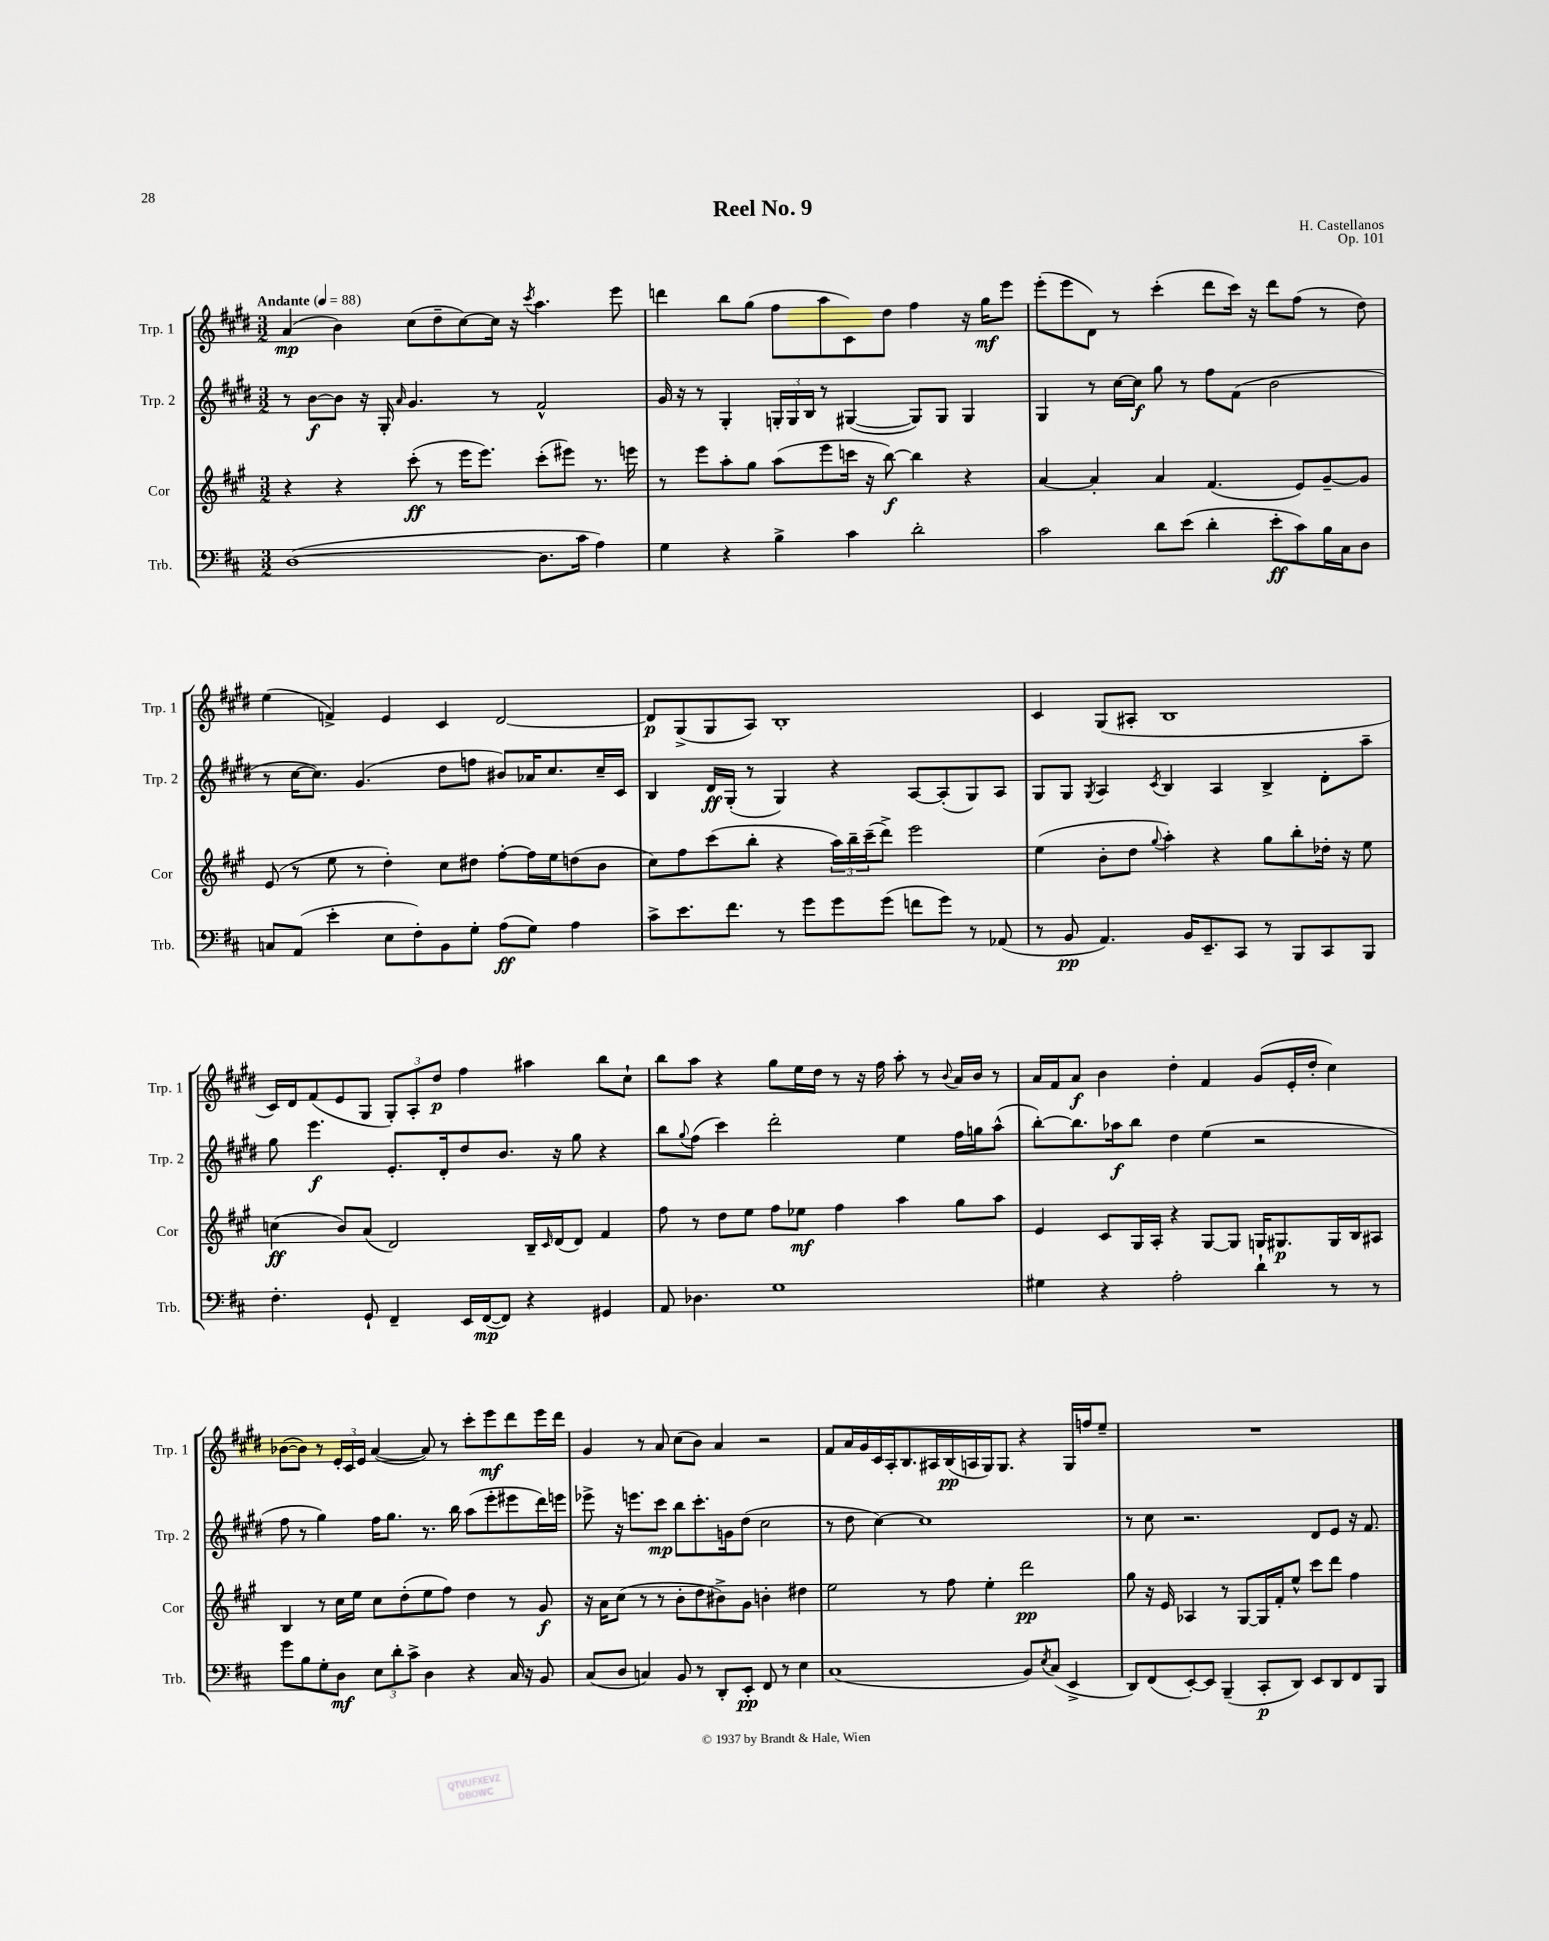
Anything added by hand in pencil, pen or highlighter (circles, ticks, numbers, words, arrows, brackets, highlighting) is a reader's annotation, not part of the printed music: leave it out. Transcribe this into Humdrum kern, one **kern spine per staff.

**kern	**kern	**kern	**kern
*staff4	*staff3	*staff2	*staff1
*clefF4	*clefG2	*clefG2	*clefG2
*k[f#c#]	*k[f#c#g#]	*k[f#c#g#d#]	*k[f#c#g#d#]
*M3/2	*M3/2	*M3/2	*M3/2
*MM88	*MM88	*MM88	*MM88
([1D	4r	8r	(4a
.	.	[8b	.
.	4r	8b]	4b)
.	.	16r	.
.	.	16G#'	.
.	.	16qqa	.
.	(8ccc#'	4.g#	(8cc#
.	8r	.	8dd#~
.	16eee	.	[8cc#)
.	8.eee)	.	.
.	.	8r	16cc#]
.	.	.	16r
.	.	.	8qccc#
8.D]	(8ccc#'	2f#^^	4.aa
.	8eee#)	.	.
16c#	.	.	.
4A)	8.r	.	.
.	.	.	8eee
.	16eee	.	.
=	=	=	=
4G	8r	16g#	4ddd
.	.	16r	.
.	8eee	8r	.
4r	8aa'	4G#'	8bb
.	8gg#	.	(8gg#
4B^	(8aa	24G'	8ff#
.	.	24G	.
.	.	24B	.
.	8eee	8r	8aa
4c#	16ccc	([4G#	8c#)
.	16r	.	.
.	[8bb)	.	8dd#
2d'	4bb]	8G#])	4ff#
.	.	8G#	.
.	4r	4G#	16r
.	.	.	16gg#
.	.	.	8eee
=	=	=	=
2c#	[4a	4G#	(8eee'
.	.	.	8eee
.	4a']	8r	8d#)
.	.	[16cc#	8r
.	.	16cc#]	.
8d	4a	8gg#	(4ccc#'
(8e	.	8r	.
4d'	(4.f#	8ff#	8ddd#
.	.	(8f#	16ccc#)
.	.	.	16r
8e'	.	2b	8ddd#
8c#)	8e)	.	(8ff#
16B	[8g#~	.	8r
16C#	.	.	.
8D	8g#]	.	8dd#)
=	=	=	=
8C	(8e	8r	(4ee
(8AA	8r	[16cc#	.
.	.	8.cc#])	.
4e'	8ee	.	4f^)
.	8r	(4.g#	.
8E	4dd')	.	4e
8F#')	.	.	.
8BB	8cc#	8dd#	4c#
8G'	8dd#	8ff	.
(8A	[8ff#'	8b#)	[2d#
8G)	16ff#]	16a-	.
.	16ee	8.cc#	.
4A	(8dd	.	.
.	8b	16cc#~	.
.	.	16c#	.
=	=	=	=
8c#^	8cc#)	4B	8d#]
8.e	8ff#	.	(8G#^
.	(8ccc#	16d#	8G#
8.f#	.	(16G#'	.
.	8bb'	8r	8A)
8r	4r	4G#)	1B'
8g	.	.	.
8g	24aa)	4r	.
.	24bb~	.	.
.	(24ccc#~	.	.
(8g	8ddd^)	.	.
8f	2eee	[8A	.
8g)	.	(8A']	.
8r	.	8G#)	.
(8AA-	.	8A	.
=	=	=	=
8r	(4ee	8G#	4c#
8BB	.	8G#	.
.	.	8qG#	.
4.AA)	8b'	4A	(8G#
.	8dd	.	8A#'
.	8qqgg#	8qc#	.
.	4aa')	4B	1B
16BB	.	.	.
8.EE~	.	.	.
.	4r	4A	.
8CC#	.	.	.
8r	8gg#	4B^	.
8BBB	8bb'	.	.
8CC#	16dd-'	8d#'	.
.	16r	.	.
8BBB	8ee	8aa~	.
=	=	=	=
4.F#'	(4cc	8gg#	16c#)
.	.	.	16d#
.	.	4.eee	(8f#
.	8b)	.	8e
8GG`	(8a	.	8G#
4FF#~	2d)	8.e'	12G#')
.	.	.	12A'
.	.	.	12dd#
.	.	16d#'	.
16EE	.	8dd#	4ff#
([16FF#	.	.	.
8FF#])	.	8.b	.
4r	16B~	.	4aa#
.	16qqc#	.	.
.	(16d	16r	.
.	8d)	8gg#	.
4GG#	4f#	4r	8bb
.	.	.	8cc#`
=	=	=	=
8AA	8ff#	8bb	8bb
.	.	8qqgg#	.
4.D-	8r	(8ff#	8aa
.	8dd	4ccc#)	4r
.	8ee	.	.
1G	8ff#	2ddd#'	8gg#
.	8ee-	.	16ee
.	.	.	16dd#
.	4ff#	.	8r
.	.	.	16r
.	.	.	16ff#
.	4aa	4ee	8aa'
.	.	.	8r
.	.	.	8qqb
.	8gg#	16ff#	16a
.	.	16gg	16b
.	8aa	(8aa^^	8r
=	=	=	=
4G#	4e	[8bb')	16a
.	.	.	16f#
.	.	8.bb]	8a
4r	8c#	.	4b
.	.	16aa-	.
.	16G#	8bb	.
.	16A'	.	.
2A'	4r	4dd#	4dd#'
.	[8G#	(4ee	4f#
.	8G#]	.	.
4d`	16G	2r	(8g#
.	8.G#	.	.
.	.	.	16e'
.	.	.	16dd#'
8r	16G#	.	4cc#)
.	16B	.	.
8r	8A#	.	.
=	=	=	=
8g	4B	8ff#	([8b-
8B	.	8r	8b-])
8G'	8r	4gg#)	8r
8D	16cc#	.	24e'
.	.	.	24c#
.	16ee	.	.
.	.	.	24e
12E	8cc#	16ff#	([4a
.	.	8.gg#	.
12d'	.	.	.
.	(8dd'	.	.
12c#^	.	.	.
4D	8ee	8.r	8a])
.	8ff#)	.	8r
.	.	16bb	.
4r	4dd	(8aa	8ccc#'
.	.	8eee'	8eee
16C#	8r	8eee#	8ddd#
16r	.	.	.
8BB	8g#	16ddd#)	16eee
.	.	16eee	16ddd#
=	=	=	=
(8C#	16r	8eee-^	4g#
.	16a	.	.
8D	(8cc#	16r	.
.	.	8.eee	.
4C)	8r	.	8r
.	8r	8ccc#	8a
8BB	8b'	8bb	(8cc#
8r	8dd	8.ccc#'	8b)
8DD'	8b#^)	.	4a
.	.	16g	.
8EE'	8g#	(8dd#	.
8FF#	4b'	2cc#	2r
8r	.	.	.
4E	4dd#	.	.
=	=	=	=
(1C#	2ee	8r	8f#
.	.	8dd#	16a
.	.	.	16g#
.	.	[4cc#)	16c#
.	.	.	16A'
.	.	.	8.B
.	8r	1cc#]	.
.	.	.	16A#
.	8ff#	.	(16B
.	.	.	16A
.	4ee'	.	16G#)
.	.	.	8.G#
8BB)	2ddd	.	4r
8qE	.	.	.
(8C#	.	.	.
4EE^	.	.	16G#
.	.	.	16ff
.	.	.	8ee~
=	=	=	=
8DD)	8gg#	8r	1.r
(8FF#	16r	8cc#	.
.	16e	.	.
[8EE')	4A-	2.r	.
8EE]	.	.	.
(4BBB~	8r	.	.
.	[8G#	.	.
8CC#'	16G#]	.	.
.	16f#'	.	.
8DD)	8ee^^	.	.
8EE	8ccc#	8d#	.
8DD	8ddd	8e	.
8FF#	4ff#	16r	.
.	.	8.f#	.
8BBB	.	.	.
==	==	==	==
*-	*-	*-	*-
